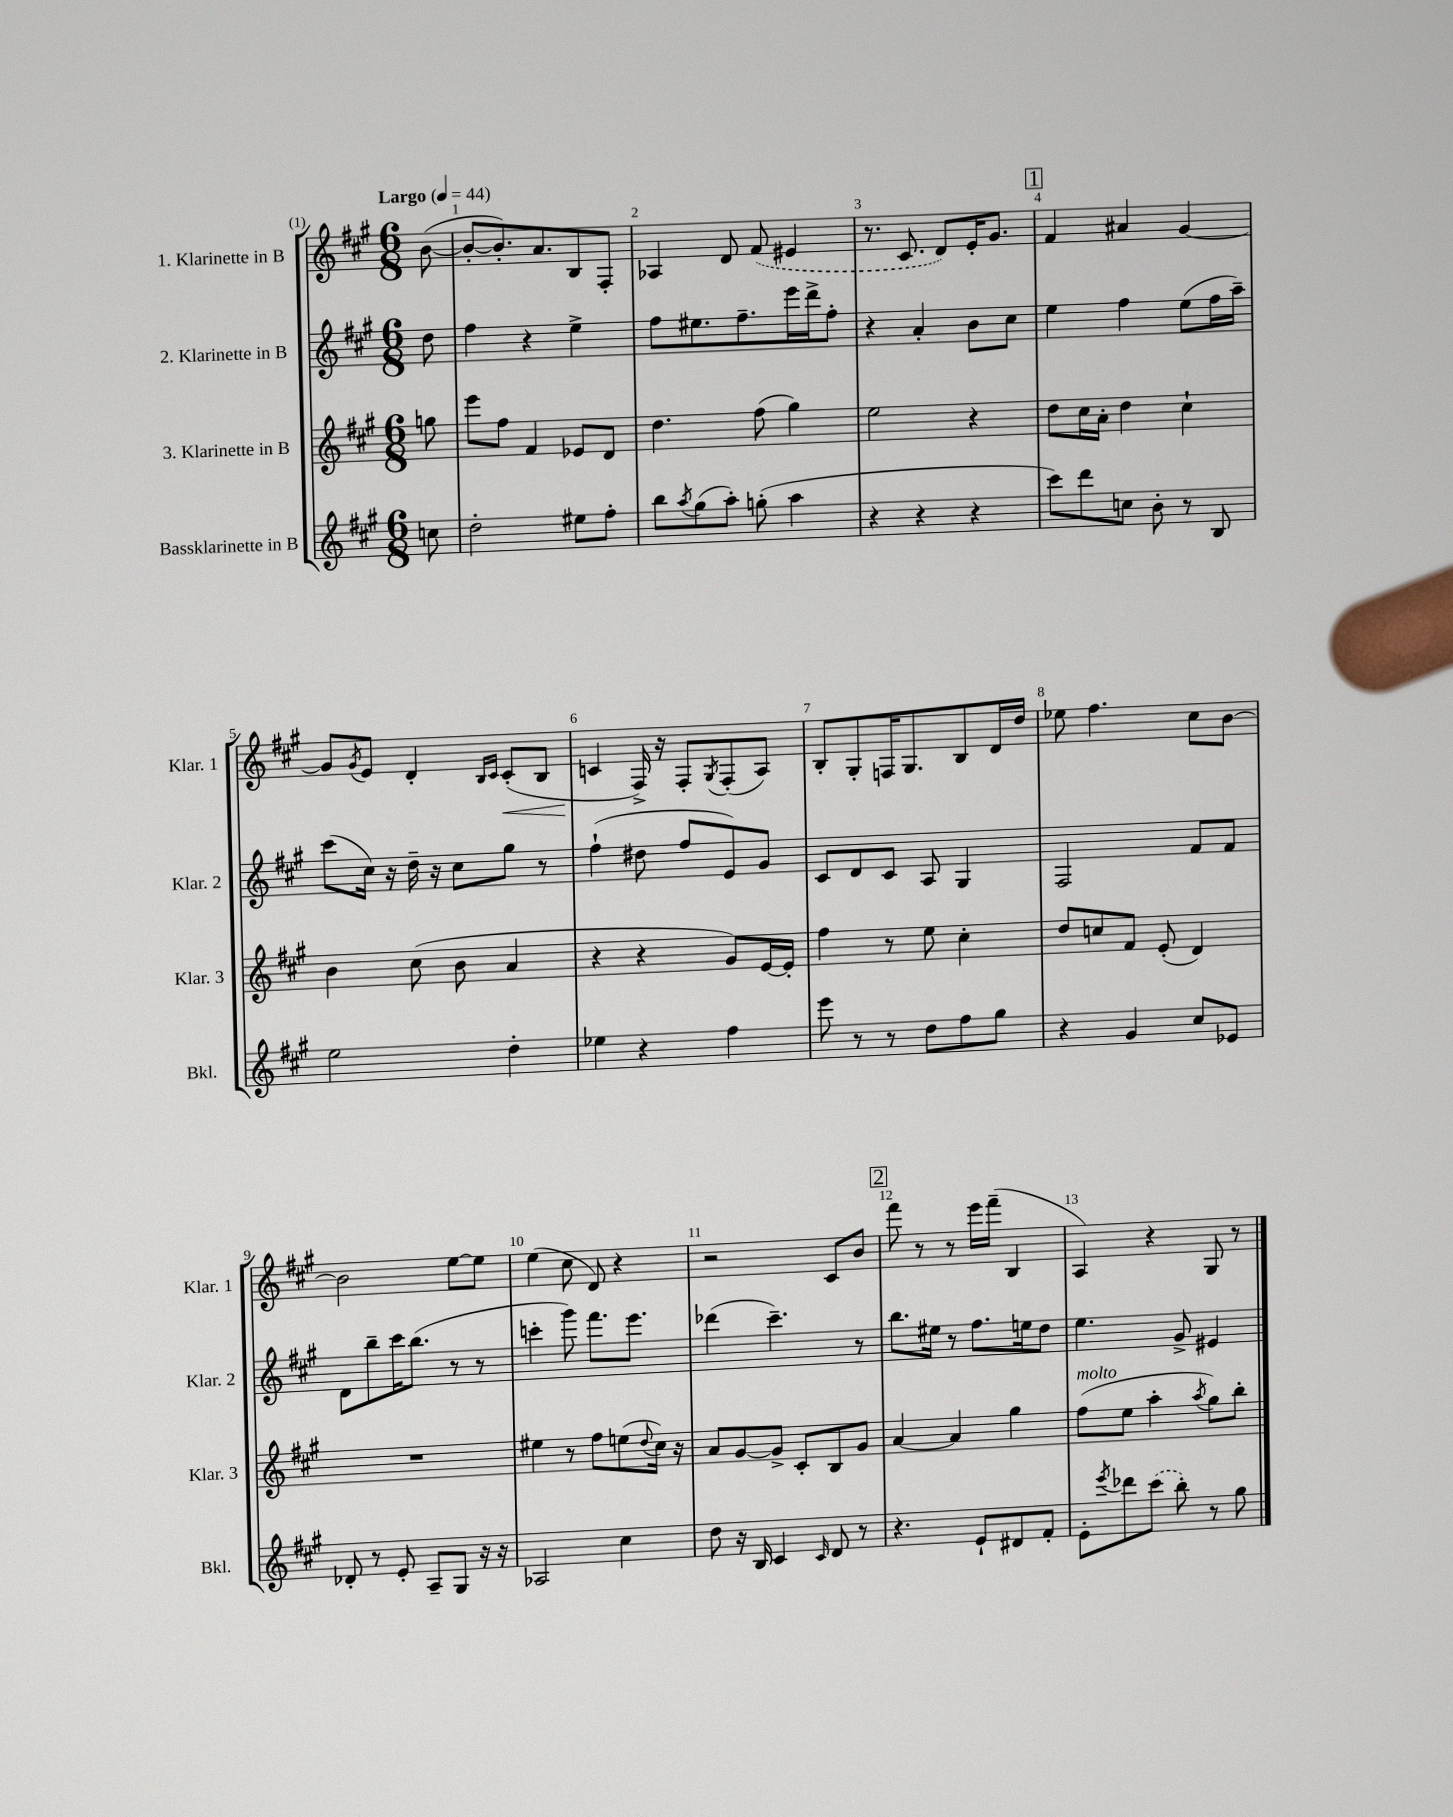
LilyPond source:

<<
\new StaffGroup <<
\new Staff = "s0" \with { instrumentName = "1. Klarinette in B" shortInstrumentName = "Klar. 1" } {
    \clef treble \key a \major \numericTimeSignature \time 6/8 \partial 8 \tempo "Largo" 4 = 44
    b'8~( |
    b'8~-. b'8.-.) a'8. b8 fis8-. |
    aes4 d'8 \once \slurDashed fis'8( eis'4 |
    r8. cis'8. d'8) e'16-. gis'8. |
    \mark \markup { \box "1" } fis'4 ais'4 gis'4~ |
    gis'8 \acciaccatura { gis'8 } e'8 d'4-. \grace { b16 cis'16 } cis'8-.\<( b8 |
    c'4\! fis16->) r16 fis8-. \acciaccatura { gis8 } fis8-.( a8) |
    b8-. gis8-. f16 gis8. b8 d'16 d''16 |
    ees''8 fis''4. cis''8 b'8~ |
    b'2 e''8~ e''8 |
    e''4( cis''8 d'8) r4 |
    r2 cis'8 b'8 |
    \mark \markup { \box "2" } fis'''8 r8 r8 e'''16 fis'''16--( b4 |
    a4) r4 gis8 r8 \bar "|." |
}
\new Staff = "s1" \with { instrumentName = "2. Klarinette in B" shortInstrumentName = "Klar. 2" } {
    \clef treble \key a \major \numericTimeSignature \time 6/8 \partial 8
    d''8 |
    fis''4 r4 e''4-> |
    fis''8 eis''8. fis''8.-- e'''16 d'''16-> fis''8-. |
    r4 a'4-. b'8 cis''8 |
    \mark \markup { \box "1" } e''4 fis''4 e''8( fis''16 a''16--) |
    cis'''8( cis''16) r16 d''16-- r16 cis''8 gis''8 r8 |
    fis''4-!( dis''8 fis''8 e'8) gis'8 |
    cis'8 d'8 cis'8 a8 gis4 |
    fis2 fis'8 fis'8 |
    d'8 b''8-- cis'''16 b''8.( r8 r8 |
    c'''4-. gis'''8) fis'''8. e'''8. |
    des'''4( cis'''4.--) r8 |
    \mark \markup { \box "2" } b''8. eis''16 r8 fis''8. e''16 d''8 |
    e''4. gis'8-> eis'4 \bar "|." |
}
\new Staff = "s2" \with { instrumentName = "3. Klarinette in B" shortInstrumentName = "Klar. 3" } {
    \clef treble \key a \major \numericTimeSignature \time 6/8 \partial 8
    g''8 |
    e'''8 fis''8 fis'4 ees'8 d'8 |
    d''4. fis''8( gis''4) |
    e''2 r4 |
    \mark \markup { \box "1" } d''8 cis''16 a'16-. d''4 cis''4-! |
    b'4 cis''8( b'8 a'4 |
    r4 r4 gis'8) e'16~ e'16-. |
    fis''4 r8 e''8 cis''4-. |
    d''8 c''8 fis'8 e'8-.( d'4) |
    R2. |
    eis''4 r8 fis''8 e''8( \appoggiatura { d''8 } cis''16) r16 |
    a'8 gis'8~ gis'8-> cis'8-. b8 gis'8 |
    \mark \markup { \box "2" } a'4~ a'4 gis''4 |
    fis''8^\markup { \italic "molto" }( e''8 a''4-. \acciaccatura { a''8 } gis''8) b''8-. \bar "|." |
}
\new Staff = "s3" \with { instrumentName = "Bassklarinette in B" shortInstrumentName = "Bkl." } {
    \clef treble \key a \major \numericTimeSignature \time 6/8 \partial 8
    c''8 |
    d''2-. eis''8 fis''8-. |
    b''8 \acciaccatura { a''8 } gis''8( a''8-.) g''8-.( a''4 |
    r4 r4 r4 |
    \mark \markup { \box "1" } cis'''8) d'''8 c''8 b'8-. r8 b8 |
    e''2 d''4-. |
    ees''4 r4 fis''4 |
    e'''8 r8 r8 d''8 fis''8 gis''8 |
    r4 gis'4 cis''8 ees'8 |
    des'8-. r8 e'8-. a8-- gis8 r16 r16 |
    aes2 cis''4 |
    d''8 r16 b16 cis'4 \grace { cis'16 } d'8 r8 |
    \mark \markup { \box "2" } r4. e'8-! dis'8 fis'8-. |
    e'8-. \acciaccatura { e'''8 } des'''8 \once \slurDashed cis'''8( b''8-.) r8 gis''8 \bar "|." |
}
>>
>>
\layout { \context { \Score \override BarNumber.break-visibility = ##(#f #t #t) barNumberVisibility = #all-bar-numbers-visible } }
